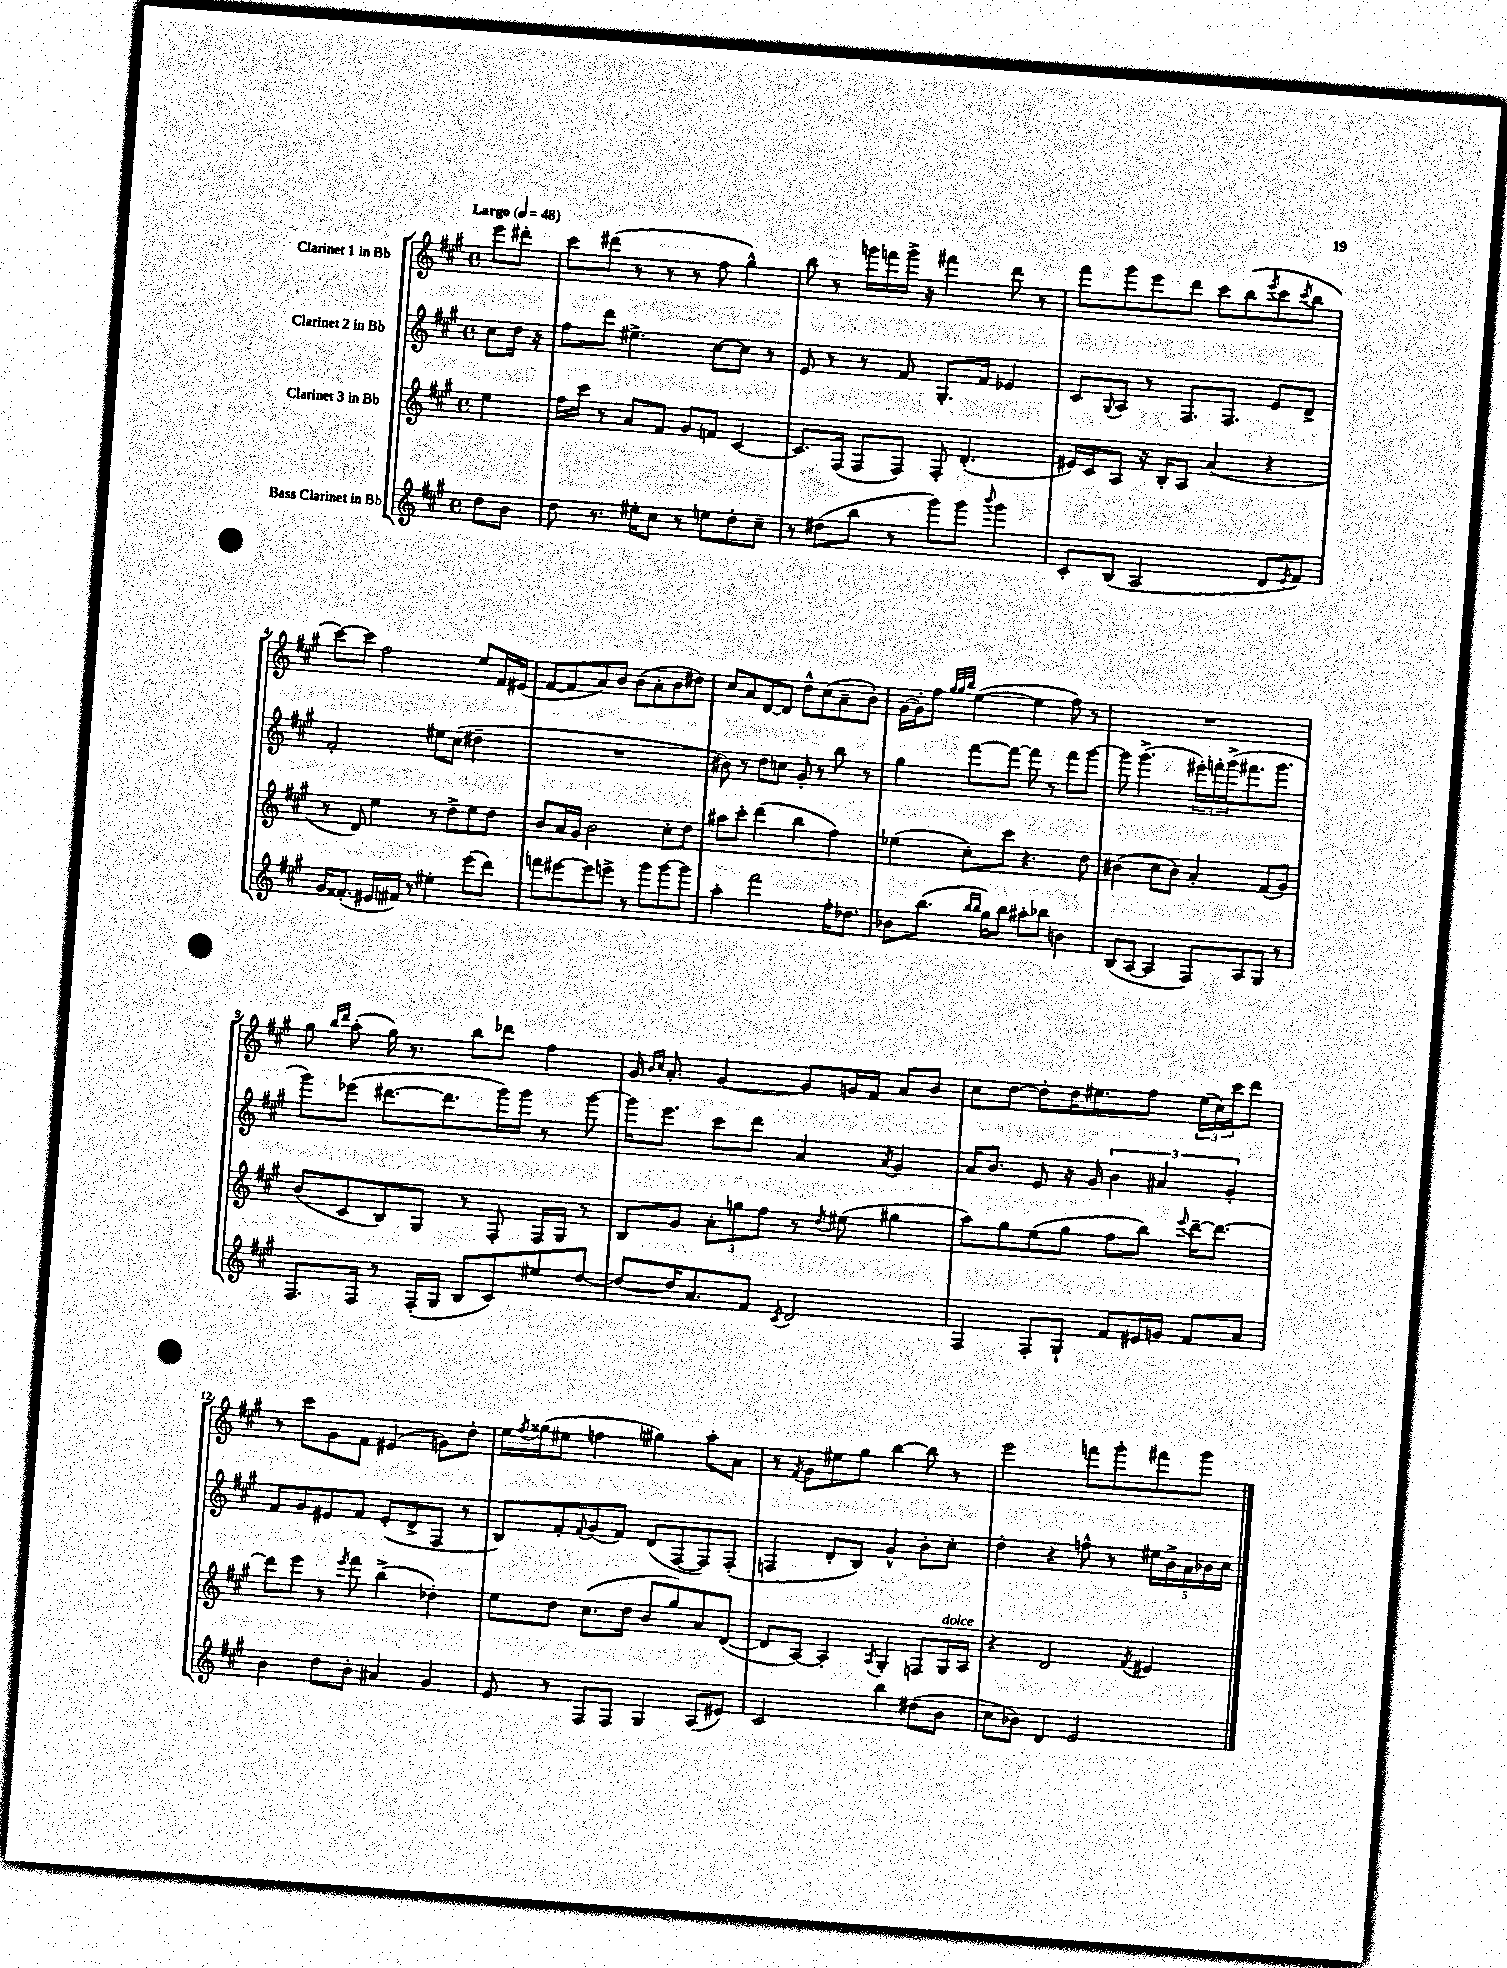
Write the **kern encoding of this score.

**kern	**kern	**kern	**kern
*part4	*part3	*part2	*part1
*staff4	*staff3	*staff2	*staff1
*I"Bass Clarinet in Bb	*I"Clarinet 3 in Bb	*I"Clarinet 2 in Bb	*I"Clarinet 1 in Bb
*clefG2	*clefG2	*clefG2	*clefG2
*k[f#c#g#]	*k[f#c#g#]	*k[f#c#g#]	*k[f#c#g#]
*M4/4	*M4/4	*M4/4	*M4/4
*met(c)	*met(c)	*met(c)	*met(c)
*MM48	*MM48	*MM48	*MM48
=	=	=	=
!	!	!	!LO:TX:a:B:t=Largo
8dd\L	4ee\	8cc#\L	8eee\L
8b\J	.	16dd\Jk	8ddd#X'\J
.	.	16r	.
=1	=1	=1	=1
8dd\	16ff#\LL	8ff#\L	8ccc#\L
.	16ccc#\JJ	.	.
8.r	8r	8ddd\J	(8ddd#X\J
.	8a/L	4.ee#X^\	8r
16ee#X'\KL	.	.	.
8cc#\J	8f#/J	.	8r
8r	8g#/L	.	8r
8een\L	8fn/J	[8cc#\L	8ff#\
8dd'\	[4c#/	8cc#\J]	4gg#^^\)
8cc#~\J	.	8r	.
=2	=2	=2	=2
8r	8.c#/L]	8e/	8bb\
(8dd#X\L	.	8r	8r
.	(16F#/Jk	.	.
8bb\J	8F#/L	8r	16gggn\LL
.	.	.	16fffn\
8r	8F#/J)	8f#/	16ggg^\JJ
.	.	.	16r
8ggg#\L)	8F#'/	8.G#'/L	4fff#X\
8ggg#\J	(4.d'/	.	.
.	.	16f#/Jk	.
8qqbbb/	.	.	.
4ggg#\	.	4e-X/	8ddd\
.	.	.	8r
=3	=3	=3	=3
8c#'/L	16e#X/LL)	8c#/L	8fff#\L
.	16c#/J	.	.
.	.	8qqG#/	.
(8B/J	8A/J	8A/J	8ggg#\
2A/	16r	8r	8eee\
.	16B'/KL	.	.
.	8A/J	8.F#/L	8ddd\J
.	(4a/	.	8ccc#\L
.	.	8.F#/J	.
.	.	.	(8bb\
.	.	.	8qeee/
8d/L	4r	8e/L	8ccc#\
8qe/	.	.	8qccc#/
8f#/J)	.	8d^/J	8bb\J
!!LO:LB:g=z
=4	=4	=4	=4
16g#/KL	8r	2f#'/	[8ccc#\L)
(8.f##X'/J	.	.	.
.	8d/)	.	8ccc#\J]
16e#X/LL	4ee\	.	2ff#\
16f#X/JJ)	.	.	.
8r	.	.	.
4ee#X'\	8r	8ee#X\L	.
.	8dd^\L	(8cc#\J	.
(8eee\L	8ee\	4dd#X~\	8ee/L
8ddd\J)	8dd\J	.	16f#/L
.	.	.	(16e#X/JJ
=5	=5	=5	=5
8fffn\L	8b/L	1r	[8f#/L
[8eee#X\	16a/L	.	8f#/]
.	16g#/JJ	.	.
8eee#\]	2b\	.	8a/)
8eeen^\J	.	.	8b/J
8r	.	.	(8b\L
8ggg#\L	.	.	8a'\
[8ggg#\	8cc#'\L	.	8b\
8ggg#\J]	8dd\J	.	8dd#X\J)
=6	=6	=6	=6
4aa'\	8aa#X\L	8b#X\)	8cc#/L
.	8ccc#'\J	8r	8a/
2fff#\	(4ddd\	8dd\L	[8d/
.	.	8ccn\J	8d/J]
.	4bb\	8g#'/	8dd^^\L
.	.	8r	(8cc#\
16ff#'\KL	4ff#\)	8bb\	8a~\
8.dd-X\J	.	.	.
.	.	8r	8b'\J)
=7	=7	=7	=7
8b-X\L	(4ee-X\	4gg#\	[16g#\LL
.	.	.	16g#'\J]
(8.bb\J	.	.	8ff#\J
.	.	.	32qqgg#/LLL
.	.	.	32qqgg#/
.	.	.	32qqbb/JJJ
.	8cc#'\L)	[8fff#\L	([4ee\
16qqbb/LL	.	.	.
16qqbb/JJ	.	.	.
16gg#\KL)	.	.	.
8bb\J	8ccc#\J	8fff#\J_	.
8aa#X'\L	4.r	8fff#\]	4ee\]
8bb-X\J	.	8r	.
4bn\	.	8fff#\L	8ff#\)
.	8dd\	[8ggg#\J	8r
=8	=8	=8	=8
(8B/L	(4b#X\	8ggg#\]	1r
[8A/J	.	(4.ggg#^\	.
4A/]	8cc#\L	.	.
.	8b#\J)	.	.
8F#/L)	4a'/	24eee#X'\LL)	.
.	.	24fffn'\	.
.	.	(24ggg#^\J	.
8A/	.	8.fff#X\	.
8G#/J	(8f#/L	.	.
.	.	8.ggg#\J	.
8r	8g#/J)	.	.
!!LO:LB:g=z
=9	=9	=9	=9
8.F#/L	(8b/L	8ggg#\L)	8gg#\
.	.	.	16qqbb/LL
.	.	.	16qqddd/JJ
.	8c#/	(8eee-X\J	(8aa'\
16F#/Jk	.	.	.
8r	8B/)	[8.ddd#X\L	16gg#\)
.	.	.	8.r
(16F#'/LL	8G#/J	.	.
16G#/JJ	.	8.ddd#\]	.
8B/L	8r	.	8bb\L
8c#/)	8F#'/	16ggg#\L)	8ddd-X\J
.	.	16ggg#\JJ	.
8ee#X/	16F#/LL	8r	4ff#\
.	16G#/JJ	.	.
[8dd/J	8r	[8ggg#\	.
=10	=10	=10	=10
8dd/L_	8B/L	16ggg#\KL]	16g#/
.	.	.	16qqb/LL
.	.	.	16qqcc#/JJ
.	.	8.eee\J	8.a'/
16dd/K]	8g#/J	.	.
8.a/	.	.	.
.	12a'\L	8ccc#\L	[4g#/
.	12ggn\	.	.
8f#/J	.	8ddd\J	.
.	12ff#\J	.	.
8qc#/	.	.	.
2d/	8r	4a/	8g#/L]
.	8qdd/	.	.
.	(8ee#X\	.	16gn/L
.	.	.	16f#/JJ
.	.	8qa/	.
.	4gg#X\	4g#/	8a/L
.	.	.	8b/J
=11	=11	=11	=11
4F#/	8aa\L)	16a/KL	8cc#\L
.	.	8.b/J	.
.	8gg#\	.	[8dd\J
8F#'/L	(8ee\	8e/	8dd'\L]
8G#`/J	8gg#\J	16r	16dd\K
.	.	16g#/	8.ee#X\
8f#/L	8ff#\L	6b\	.
16e#X/L	8bb\J)	.	8ff#\J
.	.	6a#X/	.
16gn/JJ	.	.	.
.	8qqeee/	.	.
8f#/L	[16ddd~\KL	.	(24ee#\LL
.	.	.	24cc#\)
.	8.ddd\J_	.	.
.	.	6g#'/	24ccc#\J
8a/J	.	.	8ddd\J
!!LO:LB:g=z
=12	=12	=12	=12
4b\	8ddd\L]	8f#/L	8r
.	8eee\J	8g#/	8ccc#\L
8dd\L	8r	8e#X/	8g#\
.	8qeee/	.	.
8b'\J	8fff#\	8f#/J	8f#\J
4a#X/	(4bb^\	(8e#'/L	(4e#X/
.	.	8d^/	.
4g#/	4dd-X'\)	8F#/J	8gn\L)
.	.	8r	8dd'\J
=13	=13	=13	=13
8e/	8ee\L	8B/L)	16ee\LL
.	.	.	8qff#/
.	.	.	(16gg##X\J
8r	8dd\J	8f#'/	8ee#X\J
.	.	8qqf#/	.
8F#/L	(8.cc#\L	(8g#/	4ffn\
8F#/J	.	8f#/J)	.
.	16dd\Jk	.	.
4G#/	8b/L	(8d/L	4gg#X\)
.	8gg#/)	[8F#/	.
(8A/L	8a/	8F#/])	8aa'\L
8e#X/J)	([8d/J	(8F#'/J	8a\J
=14	=14	=14	=14
2c#/	8d/L]	4Fn/	8r
.	.	.	8qf#/
.	[8A/J)	.	8g#\L
.	4A'/]	8d'/L	8ee#X\
.	.	8B/J)	8gg#\J
.	8qA/	.	.
4bb\	4G#'/	4g#^^/	[4bb\
(8dd#X\L	8Fn/L	8b'\L	8bb\]
!	!LO:TX:a:i:t=dolce	!	!
8b\J	16G#/L	8cc#'\J	8r
.	16A/JJ	.	.
=15	=15	=15	=15
8cc#\L	4r	4dd'\	2eee\
8b-X\J)	.	.	.
4d/	2d/	4r	.
2e/	.	8ffn^^\	8fffn\L
.	.	8r	8ggg#'\
.	8qf#/	.	.
.	4e#X/	20ee#X\LL	8fff#X\
.	.	20b^\	.
.	.	20a\	.
.	.	.	8ggg#\J
.	.	20b-X\	.
.	.	20cc#\JJ	.
==	==	==	==
*-	*-	*-	*-
